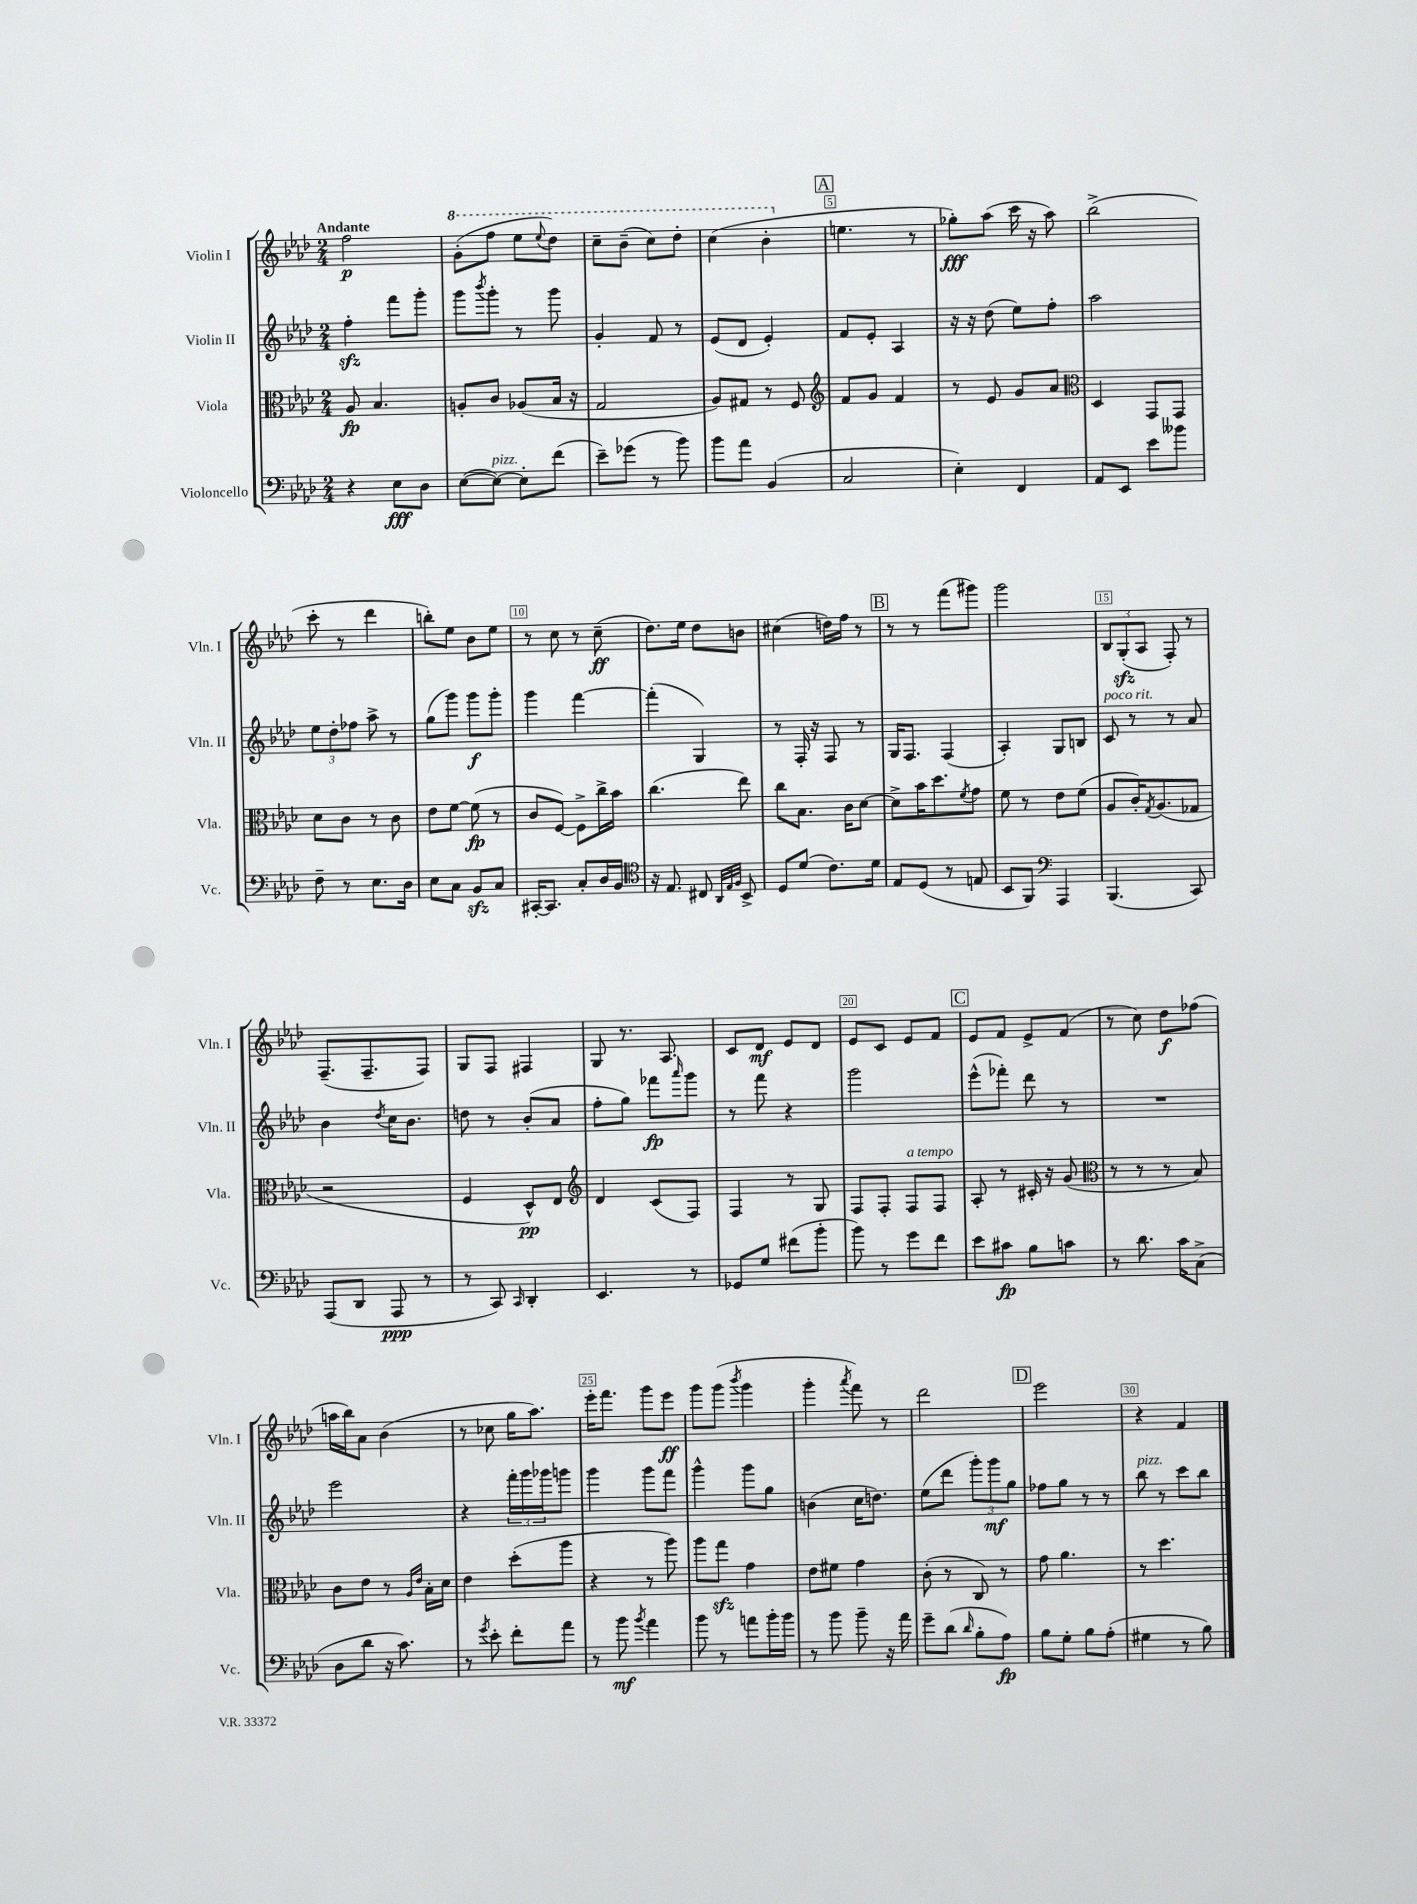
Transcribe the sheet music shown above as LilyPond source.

<<
\new StaffGroup <<
\new Staff = "s0" \with { instrumentName = "Violin I" shortInstrumentName = "Vln. I" } {
    \clef treble \key aes \major \numericTimeSignature \time 2/4 \tempo "Andante"
    f''2\p |
    \ottava #1 g''8-.( f'''8 ees'''8 \appoggiatura { ees'''8 } des'''8) |
    c'''8-- bes''8--( c'''8) des'''8-. |
    c'''4( bes''4-. \ottava #0 |
    \mark \markup { \box "A" } e''4. r8 |
    ges''8-.\fff) aes''8( c'''16 r16 aes''8) |
    bes''2->( |
    c'''8-. r8 des'''4 |
    b''8-.) ees''8 bes'8 ees''8 |
    r8 c''8 r8 c''8--\ff( |
    des''8.) ees''16 des''8 b'8 |
    cis''4( d''16) f''16 r8 |
    \mark \markup { \box "B" } r8 r8 f'''8( gis'''8) |
    g'''2 |
    \tuplet 3/2 { bes8 g8-.\sfz( aes8 } f8-.) r8 |
    f8.--( f8.-- f8) |
    g8 f8 fis4 |
    g8 r8. aes8. |
    c'8 des'8\mf ees'8 des'8 |
    ees'8 c'8 ees'8 f'8 |
    \mark \markup { \box "C" } ees'8 f'8 ees'8-> f'8( |
    r8 c''8) des''8\f fes''8( |
    a''16 bes''16) aes'8 bes'4( |
    r8 ces''8 g''16 aes''8.) |
    ees'''16-. f'''8. g'''8 ees'''8\ff |
    g'''8 g'''8( \acciaccatura { bes'''8 } g'''4 |
    g'''4-. \acciaccatura { aes'''8 } f'''8) r8 |
    des'''2 |
    \mark \markup { \box "D" } ees'''2 |
    r4 f'4 \bar "|." |
}
\new Staff = "s1" \with { instrumentName = "Violin II" shortInstrumentName = "Vln. II" } {
    \clef treble \key aes \major \numericTimeSignature \time 2/4
    f''4-.\sfz f'''8 g'''8-. |
    g'''8 \acciaccatura { bes'''8 } g'''8-. r8 g'''8 |
    g'4-. f'8 r8 |
    ees'8( des'8 ees'4-.) |
    \mark \markup { \box "A" } f'8 ees'8-. aes4 |
    r16 r16 des''8( ees''8) f''8-. |
    aes''2 |
    \tuplet 3/2 { ees''8 des''8-. fes''8 } aes''8-> r8 |
    g''8( g'''8) g'''8\f g'''8-. |
    g'''4 f'''4~ |
    f'''4-.( g4) |
    r8 f16-. r16 f8 r8 |
    \mark \markup { \box "B" } g16 f8. f4( |
    aes4-.) g8 b8 |
    c'8^\markup { \italic "poco rit." } r8 r8 aes'8 |
    bes'4 \acciaccatura { des''8 } c''16 bes'8. |
    d''8 r8 bes'8-.( aes'8 |
    f''8-. g''8) fes'''8\fp \grace { aes'''16 } g'''8 |
    r8 f'''8 r4 |
    g'''2 |
    \mark \markup { \box "C" } ees'''8-^( fes'''8-.) des'''8 r8 |
    R2 |
    ees'''2 |
    r4 \tuplet 3/2 { f'''16-. g'''16 ges'''16 } g'''8 |
    g'''4 g'''8 f'''8 |
    g'''4-^ g'''8 g''8 |
    b'4( c''16 d''8.) |
    ees''8( des'''8 \tuplet 3/2 { g'''8-.) g'''8\mf g''8 } |
    \mark \markup { \box "D" } fes''8 g''8 r8 r8 |
    bes''8^\markup { \italic "pizz." } r8 c'''8 bes''8 \bar "|." |
}
\new Staff = "s2" \with { instrumentName = "Viola" shortInstrumentName = "Vla." } {
    \clef alto \key aes \major \numericTimeSignature \time 2/4
    aes8\fp bes4. |
    a8-. c'8 aes8( bes16 r16 |
    g2 |
    aes8) gis8 r8 f8 |
    \mark \markup { \box "A" } \clef treble f'8 g'8 f'4 |
    r8 ees'8 g'8 aes'8 |
    \clef alto des4 g,8 g,8 |
    des'8 c'8 r8 c'8 |
    ees'8 f'8~ f'8\fp( r8 |
    c'8 f8~) f8-> c''16-> bes'16 |
    c''4.( ees''8) |
    c''8 bes8. c'16 des'8~ |
    \mark \markup { \box "B" } des'8-> bes'16 des''8. \acciaccatura { f'8 } g'8 |
    f'8 r8 ees'8 f'8( |
    aes8 c'16-.) \acciaccatura { g8 } aes8.( ges8 |
    r2 |
    f4 des8-^\pp) ees8 |
    \clef treble des'4 c'8( f8) |
    f4 r8 g8 |
    f8 f8-. f8^\markup { \italic "a tempo" } f8 |
    \mark \markup { \box "C" } aes8-. r8 cis'16-. r16 g'8( |
    \clef alto r8 r8 r8 bes8) |
    c'8 ees'8 r8 \grace { aes16 ees'16 } bes16-. des'16 |
    ees'4 des''8-.( aes''8 |
    r4 r8 aes''8) |
    aes''8 g''8\sfz g'4 |
    ees'8 fis'8 g'4 |
    c'8-.( r8 c8) r8 |
    \mark \markup { \box "D" } g'8 aes'4. |
    r8 des''4. \bar "|." |
}
\new Staff = "s3" \with { instrumentName = "Violoncello" shortInstrumentName = "Vc." } {
    \clef bass \key aes \major \numericTimeSignature \time 2/4
    r4 ees8\fff des8 |
    ees8~( ees8~^\markup { \italic "pizz." }) ees8-. f'8( |
    ees'8--) ges'8( r8 bes'8) |
    bes'8 aes'8 bes,4( |
    \mark \markup { \box "A" } c2 |
    ees4-.) f,4 |
    aes,8 ees,8 ees'8 beses'8 |
    f8-- r8 ees8. des16 |
    ees8 c8 bes,8\sfz c8 |
    cis,16~-. cis,8. c8-. des16 bes,16 |
    \clef tenor r16 ees8. cis8 \grace { aes,32 ees32 f32 } bes,8-> |
    des8 des'8( c'8.) des'16 |
    \mark \markup { \box "B" } ees8 des8( r8 e8 |
    bes,8 f,8) \clef bass aes,,4 |
    bes,,4.( c,8) |
    aes,,8( des,8 aes,,8\ppp r8 |
    r8 c,8) \grace { c,16 } des,4-. |
    ees,4. r8 |
    ges,8 g8 fis'8( bes'8-. |
    bes'8) r8 g'8 f'8 |
    \mark \markup { \box "C" } ees'8 cis'8\fp bes8 c'8 |
    r8 des'8. c'16 c8->( |
    des8 des'8 r16 c'8.) |
    r8 \acciaccatura { g'8 } ees'8-. f'8-. aes'8 |
    r8 bes'8\mf \acciaccatura { bes'8 } aes'4 |
    bes'8 r8 a'8 bes'16-. bes'16 |
    r8 bes'8 bes'8-- r16 aes'16 |
    g'8-- des'8( \grace { des'16 } bes8-. aes8\fp) |
    \mark \markup { \box "D" } bes8 g8-. bes8 aes8-.( |
    gis4 r8 bes8) \bar "|." |
}
>>
>>
\layout { \context { \Score \override BarNumber.break-visibility = ##(#f #t #t) barNumberVisibility = #(every-nth-bar-number-visible 5) \override BarNumber.stencil = #(make-stencil-boxer 0.1 0.3 ly:text-interface::print) } }
